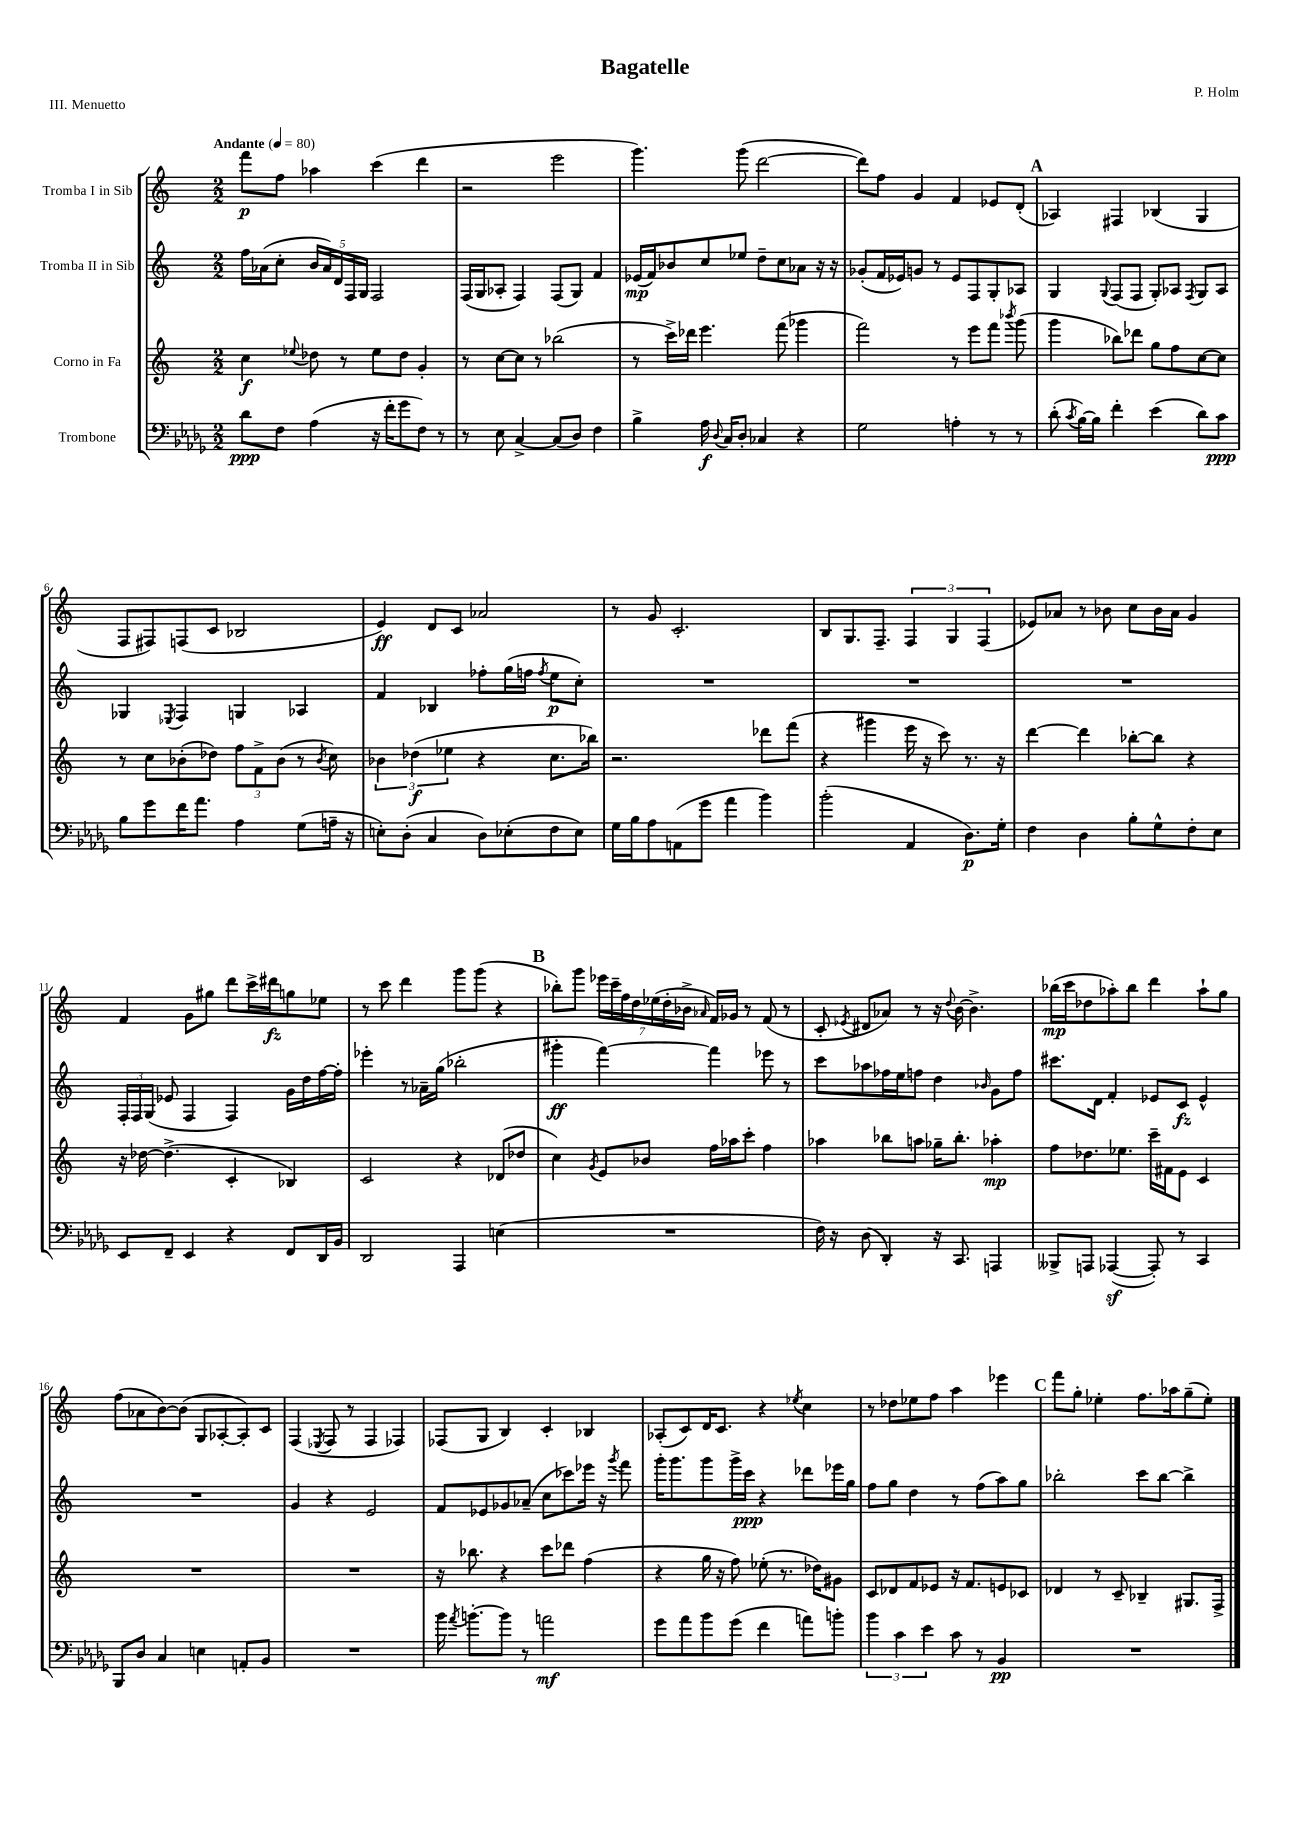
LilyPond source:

\header { title = "Bagatelle" composer = "P. Holm" piece = "III. Menuetto" }
<<
\new StaffGroup <<
\new Staff = "s0" \with { instrumentName = "Tromba I in Sib" } {
    \clef treble \key c \major \numericTimeSignature \time 2/2 \tempo "Andante" 4 = 80
    \autoBeamOff f'''8[\p f''8] aes''4 c'''4( d'''4 |
    r2 e'''2 |
    g'''4.) g'''8( d'''2~ |
    d'''8[) f''8] g'4 f'4 ees'8[ d'8]-.( |
    \mark \markup { \bold "A" } aes4) fis4 bes4( g4 |
    f8[ fis8) f8( c'8] bes2 |
    e'4\ff) d'8[ c'8] aes'2 |
    r8 g'8 c'2.-. |
    b8[ g8. f8.]-- \tuplet 3/2 { f4 g4 f4( } |
    ees'8[) aes'8] r8 bes'8 c''8[ bes'16 aes'16] g'4 |
    f'4 g'8[ gis''8] d'''8[ c'''16-> dis'''16\fz g''8 ees''8] |
    r8 c'''8 d'''4 g'''8[ g'''8]( r4 |
    \mark \markup { \bold "B" } bes''8[-.) g'''8] \tuplet 7/4 { ees'''16[ c'''16-- f''16 d''16 ees''16( d''16-. bes'16]-> } \grace { aes'16 } f'16[) ges'16] r8 f'8( r8 |
    c'8-. \acciaccatura { ees'8 } dis'8[ aes'8]) r8 r16 \appoggiatura { d''8 } b'16~ b'4.-> |
    bes''16[\mp( c'''16 des''8 aes''8-.) bes''8] d'''4 aes''8[-! g''8] |
    f''8[( aes'8 b'8~) b'8]( g8[ aes8~-. aes8-.) c'8] |
    f4( \acciaccatura { ees8 } f8 r8 f4 fes4) |
    fes8[( g8] b4) c'4-. bes4 |
    aes8[-.( c'8) d'16 c'8.] r4 \acciaccatura { ees''8 } c''4 |
    r8 des''8[ ees''8 f''8] a''4 ees'''4 |
    \mark \markup { \bold "C" } f'''8[ g''8]-. ees''4-. f''8.[ aes''16 g''8--( ees''8]-.) \bar "|." |
}
\new Staff = "s1" \with { instrumentName = "Tromba II in Sib" } {
    \clef treble \key c \major \numericTimeSignature \time 2/2
    \autoBeamOff f''16[ aes'16( c''8]-. \tuplet 5/4 { b'16[ aes'16) d'16 f16 g16] } f2 |
    f16[( g16 aes8]-. f4) f8[( g8]) f'4 |
    ees'16[\mp( f'16) bes'8 c''8 ees''8] d''8[-- c''8 aes'8] r16 r16 |
    ges'8[-.( f'16 ees'16) g'8] r8 ees'8[ f8 g8-. aes8] |
    \mark \markup { \bold "A" } g4 \appoggiatura { g8 } f8[( f8] g8[-.) aes8] \acciaccatura { f8 } g8[ aes8] |
    ges4 \acciaccatura { ees8 } f4 g4 aes4 |
    f'4 bes4 fes''8[-. g''16( f''16] \acciaccatura { f''8 } e''8[\p c''8]-.) |
    R1 |
    R1 |
    R1 |
    \tuplet 3/2 { f16[-. f16 g16]( } ees'8 f4 f4) g'16[ d''16 f''16~ f''16]-. |
    ees'''4-. r8 aes'16[-- g''16]( bes''2-. |
    \mark \markup { \bold "B" } gis'''4-.\ff f'''4~) f'''4 ees'''8 r8 |
    c'''8[ aes''8 fes''16 e''16 f''8] d''4 \grace { bes'16 } g'8[ f''8] |
    cis'''8.[ d'16] f'4-. ees'8[ c'8]\fz ees'4-^ |
    R1 |
    g'4 r4 e'2 |
    f'8[ ees'8 ges'8 aes'8]--( c''8[ ces'''8) ees'''16] r16 \acciaccatura { g'''8 } f'''8 |
    g'''16[-. g'''8. g'''8 g'''16-> c'''16]\ppp r4 des'''8[ ees'''16 g''16] |
    f''8[ g''8] d''4 r8 f''8[( a''8) g''8] |
    \mark \markup { \bold "C" } bes''2-. c'''8[ bes''8]~ bes''4-> \bar "|." |
}
\new Staff = "s2" \with { instrumentName = "Corno in Fa" } {
    \clef treble \key c \major \numericTimeSignature \time 2/2
    \autoBeamOff c''4\f \appoggiatura { ees''8 } des''8 r8 ees''8[ des''8] g'4-. |
    r8 c''8[~ c''8] r8 bes''2( |
    r8 c'''16[->) des'''16] e'''4. f'''8( ges'''4 |
    f'''2) r8 e'''8[ f'''8] \acciaccatura { bes'''8 } g'''8( |
    \mark \markup { \bold "A" } g'''4 bes''8[) des'''8] g''8[ f''8 c''8~ c''8] |
    r8 c''8[ bes'8-.( des''8]) \tuplet 3/2 { f''8[ f'8-> bes'8]( } r8 \acciaccatura { bes'8 } c''8) |
    \tuplet 3/2 { bes'4 des''4\f( ees''4 } r4 c''8.[ bes''16]) |
    r2. des'''8[ f'''8]( |
    r4 gis'''4 e'''16 r16 c'''8) r8. r16 |
    d'''4~ d'''4 bes''8[~-. bes''8] r4 |
    r16 des''16~ des''4.->( c'4-. bes4) |
    c'2 r4 des'8[( des''8] |
    \mark \markup { \bold "B" } c''4) \acciaccatura { g'8 } e'8[ bes'8] f''16[ aes''16 c'''8]-. f''4 |
    aes''4 bes''8[ a''8] ges''16[-- bes''8.]-. aes''4-.\mp |
    f''8[ des''8. ees''8.] c'''16[-- fis'16 e'8] c'4 |
    R1 |
    R1 |
    r16 bes''8. r4 c'''8[ des'''8] f''4( |
    r4 g''16 r16 f''8) ees''8-.( r8. des''16[) gis'8] |
    c'8[ des'8 f'8 ees'8] r16 f'8.[ e'8 ces'8] |
    \mark \markup { \bold "C" } des'4 r8 c'8-- bes4-- gis8.[ f16]-> \bar "|." |
}
\new Staff = "s3" \with { instrumentName = "Trombone" } {
    \clef bass \key des \major \numericTimeSignature \time 2/2
    \autoBeamOff des'8[\ppp f8] aes4( r16 f'16[-. ges'8 f8]) r8 |
    r8 ees8 c4~-> c8[( des8]) f4 |
    bes4-> aes16\f \appoggiatura { des8 } c16[ des8]-. ces4 r4 |
    ges2 a4-. r8 r8 |
    \mark \markup { \bold "A" } des'8-.( \acciaccatura { c'8 } bes16[~) bes16] f'4-. ees'4( des'8[) c'8]\ppp |
    bes8[ ges'8 f'16 aes'8.] aes4 ges8[( a16]-- r16 |
    e8[-.) des8]-.( c4 des8[) ees8-.( f8 ees8]) |
    ges16[ bes16 aes8 a,8( ges'8] aes'4 bes'4) |
    bes'2-.( aes,4 des8.[\p) ges16]-. |
    f4 des4 bes8[-. ges8-^ f8-. ees8] |
    ees,8[ f,8]-- ees,4 r4 f,8[ des,16 bes,16] |
    des,2 aes,,4 e4( |
    \mark \markup { \bold "B" } R1 |
    f16) r16 des8( des,4-.) r16 c,8. a,,4 |
    beses,,8[-> a,,8] aes,,4~\sf( aes,,8-.) r8 c,4 |
    bes,,8[ des8] c4 e4 a,8[-. bes,8] |
    R1 |
    bes'16 \acciaccatura { aes'8 } b'8.[~-. b'8] r8 a'2\mf |
    ges'8[ aes'8 bes'8 ges'8]( f'4 a'8[) b'8]-. |
    \tuplet 3/2 { bes'4 c'4 ees'4 } c'8 r8 bes,4\pp |
    \mark \markup { \bold "C" } R1 \bar "|." |
}
>>
>>
